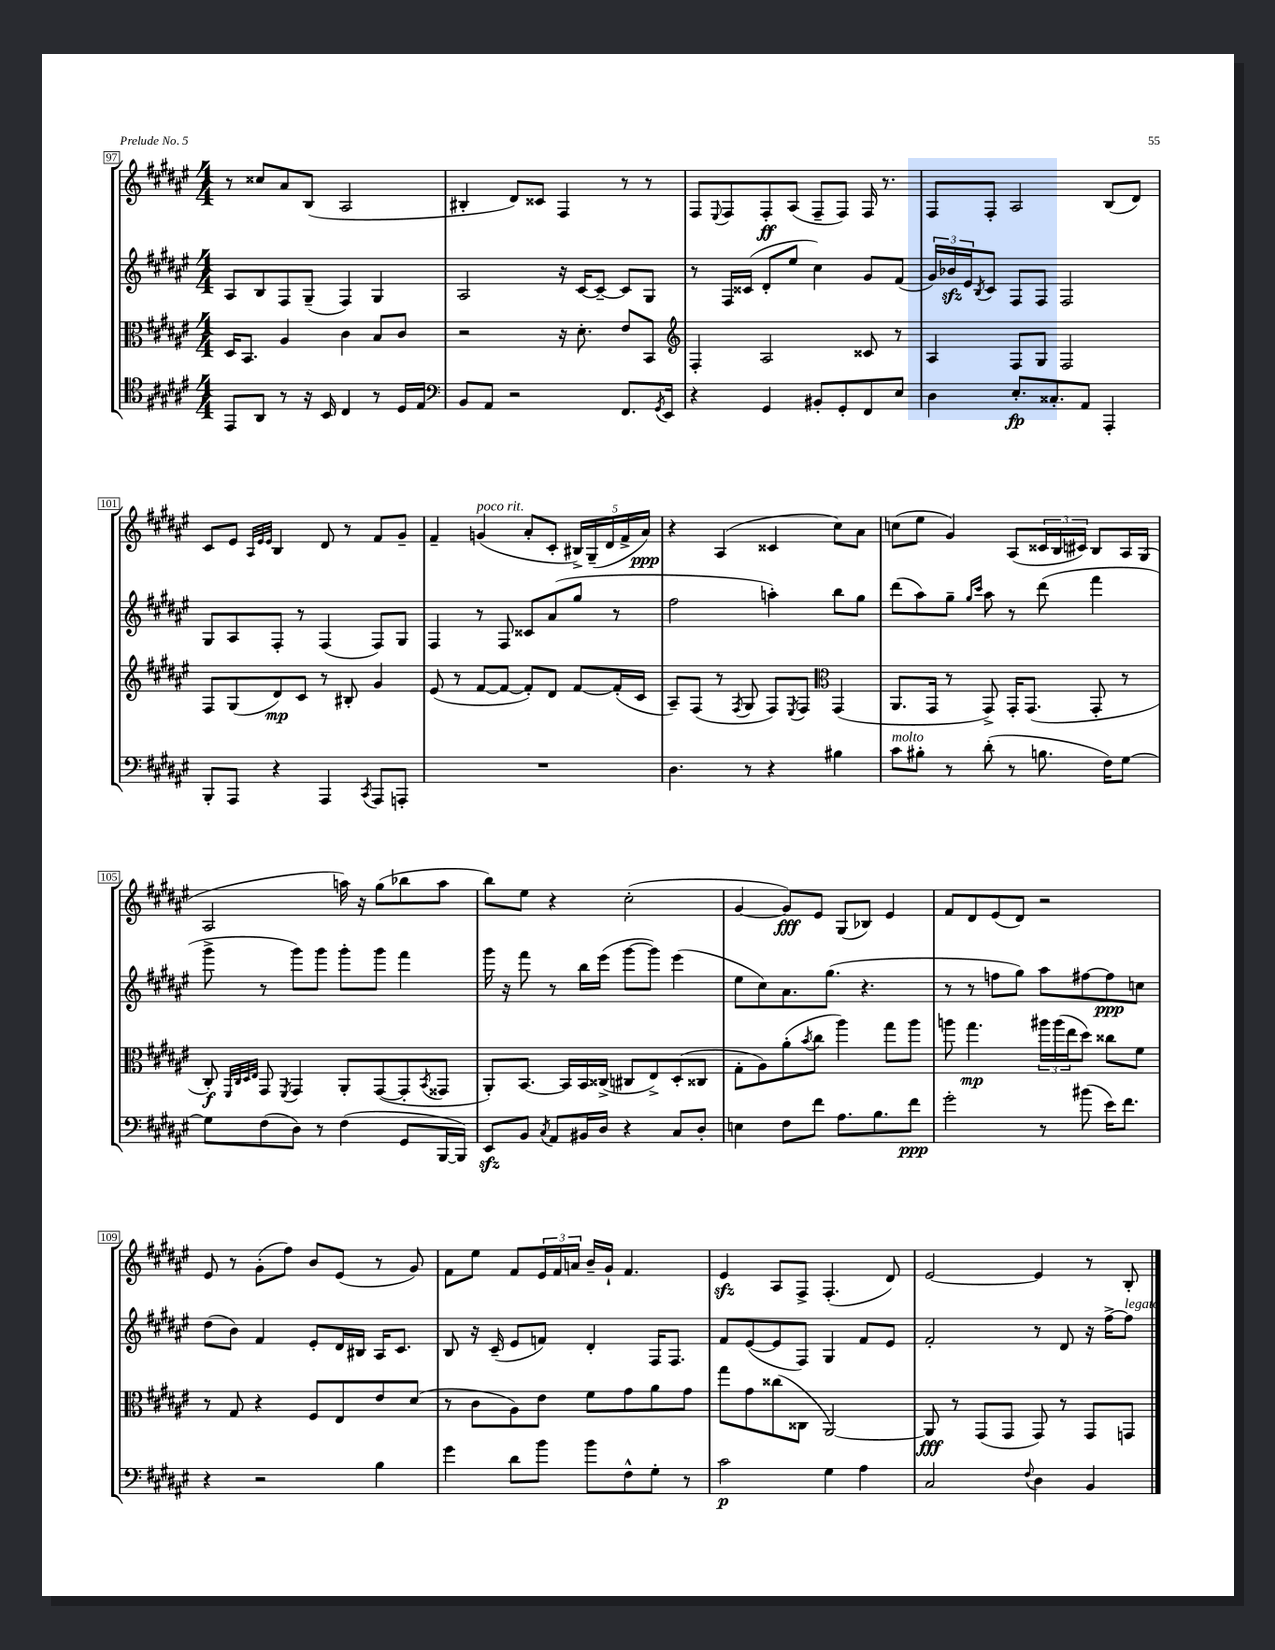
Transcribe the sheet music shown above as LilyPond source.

<<
\new StaffGroup <<
\new Staff = "s0" {
    \clef treble \key fis \major \numericTimeSignature \time 4/4
    r8 cisis''8 ais'8 b8( ais2 |
    bis4-. dis'8) cisis'8 fis4 r8 r8 |
    fis8 \appoggiatura { eis8 } fis8 fis8-.\ff ais8( fis8-- fis8) fis16 r8. |
    fis8 fis8-. ais2 b8( dis'8) |
    cis'8 eis'8 \grace { ais32 eis'32 eis'32 } b4 dis'8 r8 fis'8 gis'8-- |
    fis'4-- g'4^\markup { \italic "poco rit." }( ais'8-. cis'8-. \tuplet 5/4 { bis16->) gis16--( dis'16 fis'16-> ais'16\ppp) } |
    r4 ais4( cisis'4 cis''8) ais'8 |
    c''8( eis''8 gis'4) ais8( \tuplet 3/2 { cisis'16 b16 cis'16) } b8 ais16 gis16( |
    ais2 a''16) r16 gis''8( bes''8 a''8 |
    b''8) eis''8 r4 cis''2-.( |
    gis'4~ gis'8\fff) eis'8 gis8( bes8) eis'4 |
    fis'8 dis'8 eis'8( dis'8) r2 |
    eis'8 r8 gis'8-.( fis''8) b'8 eis'8( r8 gis'8) |
    fis'8 eis''8 fis'8 \tuplet 3/2 { eis'16 fis'16 a'16 } b'16-- gis'16-! fis'4. |
    eis'4\sfz ais8 fis8-> fis4.-.( dis'8) |
    eis'2~ eis'4 r8 b8-. \bar "|." |
}
\new Staff = "s1" {
    \clef treble \key fis \major \numericTimeSignature \time 4/4
    ais8 b8 fis8 gis8--( fis4) gis4 |
    ais2 r16 cis'16~ cis'8~-- cis'8 gis8 |
    r8 fis16 cisis'16( dis'8-. eis''8 cis''4) gis'8 fis'8( |
    \tuplet 3/2 { gis'16) bes'16\sfz eis'16 } \acciaccatura { b8 } cis'8 fis8 fis8 fis2 |
    gis8 ais8 fis8-. r8 fis4( fis8) gis8 |
    fis4 r8 fis8 cisis'8 ais'8( gis''8 r8 |
    fis''2 a''4-.) b''8 gis''8 |
    dis'''8( ais''8) gis''8-- \grace { gis''16 cis'''16 } ais''8 r8 dis'''8( fis'''4 |
    gis'''8-> r8 gis'''8) gis'''8 gis'''8-. gis'''8 fis'''4 |
    gis'''16 r16 fis'''8 r8 b''16 eis'''16( gis'''8~ gis'''8) eis'''4( |
    eis''8 cis''8) ais'8. gis''8.( r4. |
    r8 r8 f''8 gis''8) ais''8 fis''8~ fis''8\ppp c''8 |
    dis''8( b'8) fis'4 eis'8-. dis'16 bis16 ais16 cis'8. |
    b8 r16 cis'16--( eis'8 f'8) dis'4-. fis16 fis8. |
    fis'8 eis'8~( eis'8 fis8) gis4 fis'8 eis'8 |
    fis'2-. r8 dis'8 r16 fis''16~-> fis''8^\markup { \italic "legato" } \bar "|." |
}
\new Staff = "s2" {
    \clef alto \key fis \major \numericTimeSignature \time 4/4
    dis16 b,8. ais4 cis'4 b8 cis'8 |
    r2 r16 dis'8.-. eis'8 b,8 |
    \clef treble fis4-. ais2 cisis'8 r8 |
    ais4 fis8 gis8 fis2 |
    fis8 gis8( dis'8\mp) cis'8 r8 bis8-. gis'4 |
    eis'8( r8 fis'8~ fis'8~ fis'8-.) dis'8 fis'8~ fis'16-.( cis'16 |
    ais8--) fis8( r8 \acciaccatura { fis8 } gis8 fis8) \acciaccatura { eis8 } fis8 \clef alto gis,4( |
    ais,8. gis,16 r8 gis,8->) gis,16-. gis,8.( gis,8-. r8 |
    cis8-.\f) \grace { fis,32 cis32 dis32 eis32 } gis,8 \acciaccatura { fis,8 } gis,4 ais,8-. gis,8~( gis,8-. \acciaccatura { b,8 } gisis,8 |
    ais,8-.) b,8.~ b,16 b,16 cisis16->( cis8 eis8->) dis8-.( cisis8 |
    gis8-. ais8) ais'8-.( \acciaccatura { b'8 } cis''8 ais''4) gis''8 ais''8 |
    a''8 gis''4.\mp \tuplet 3/2 { ais''16 ais''16( eis''16 } dis''8) cisis''8 fis'8 |
    r8 gis8 r4 fis8 eis8 eis'8 dis'8( |
    r8 cis'8 ais8) eis'8 fis'8 gis'8 ais'8 gis'8 |
    gis''8 gis'8 cisis''8( cisis8 ais,2~) |
    ais,8\fff r8 gis,8( gis,8 gis,8) r8 gis,8 g,8 \bar "|." |
}
\new Staff = "s3" {
    \clef tenor \key fis \major \numericTimeSignature \time 4/4
    eis,8 ais,8 r8 r16 b,16 cis4 r8 dis16 eis16 |
    \clef bass b,8 ais,8 r2 fis,8. \acciaccatura { gis,8 } eis,16 |
    r4 gis,4 bis,8-. gis,8-. fis,8 eis8 |
    dis4 eis8.-.\fp cisis8.-. ais,8 ais,,4-. |
    b,,8-. ais,,8 r4 ais,,4 \acciaccatura { cis,8 } ais,,8 a,,8-. |
    R1 |
    dis4. r8 r4 bis4 |
    cis'8^\markup { \italic "molto" } bis8-. r8 dis'8-.( r8 b8. fis16) gis8~ |
    gis8 fis8( dis8) r8 fis4( gis,8 b,,16~ b,,16) |
    eis,8\sfz b,8 \acciaccatura { cis8 } ais,8 bis,16 dis16 r4 cis8 dis8-. |
    e4 fis8 fis'8 ais8. b8. fis'8\ppp |
    gis'2-. r8 bis'8( eis'16) fis'8. |
    r4 r2 b4 |
    gis'4 dis'8 b'8 b'8 fis8-^ gis8-. r8 |
    cis'2\p gis4 ais4 |
    cis2 \appoggiatura { fis8 } dis4 b,4 \bar "|." |
}
>>
>>
\layout { \context { \Score currentBarNumber = #97 \override BarNumber.stencil = #(make-stencil-boxer 0.1 0.3 ly:text-interface::print) } }
